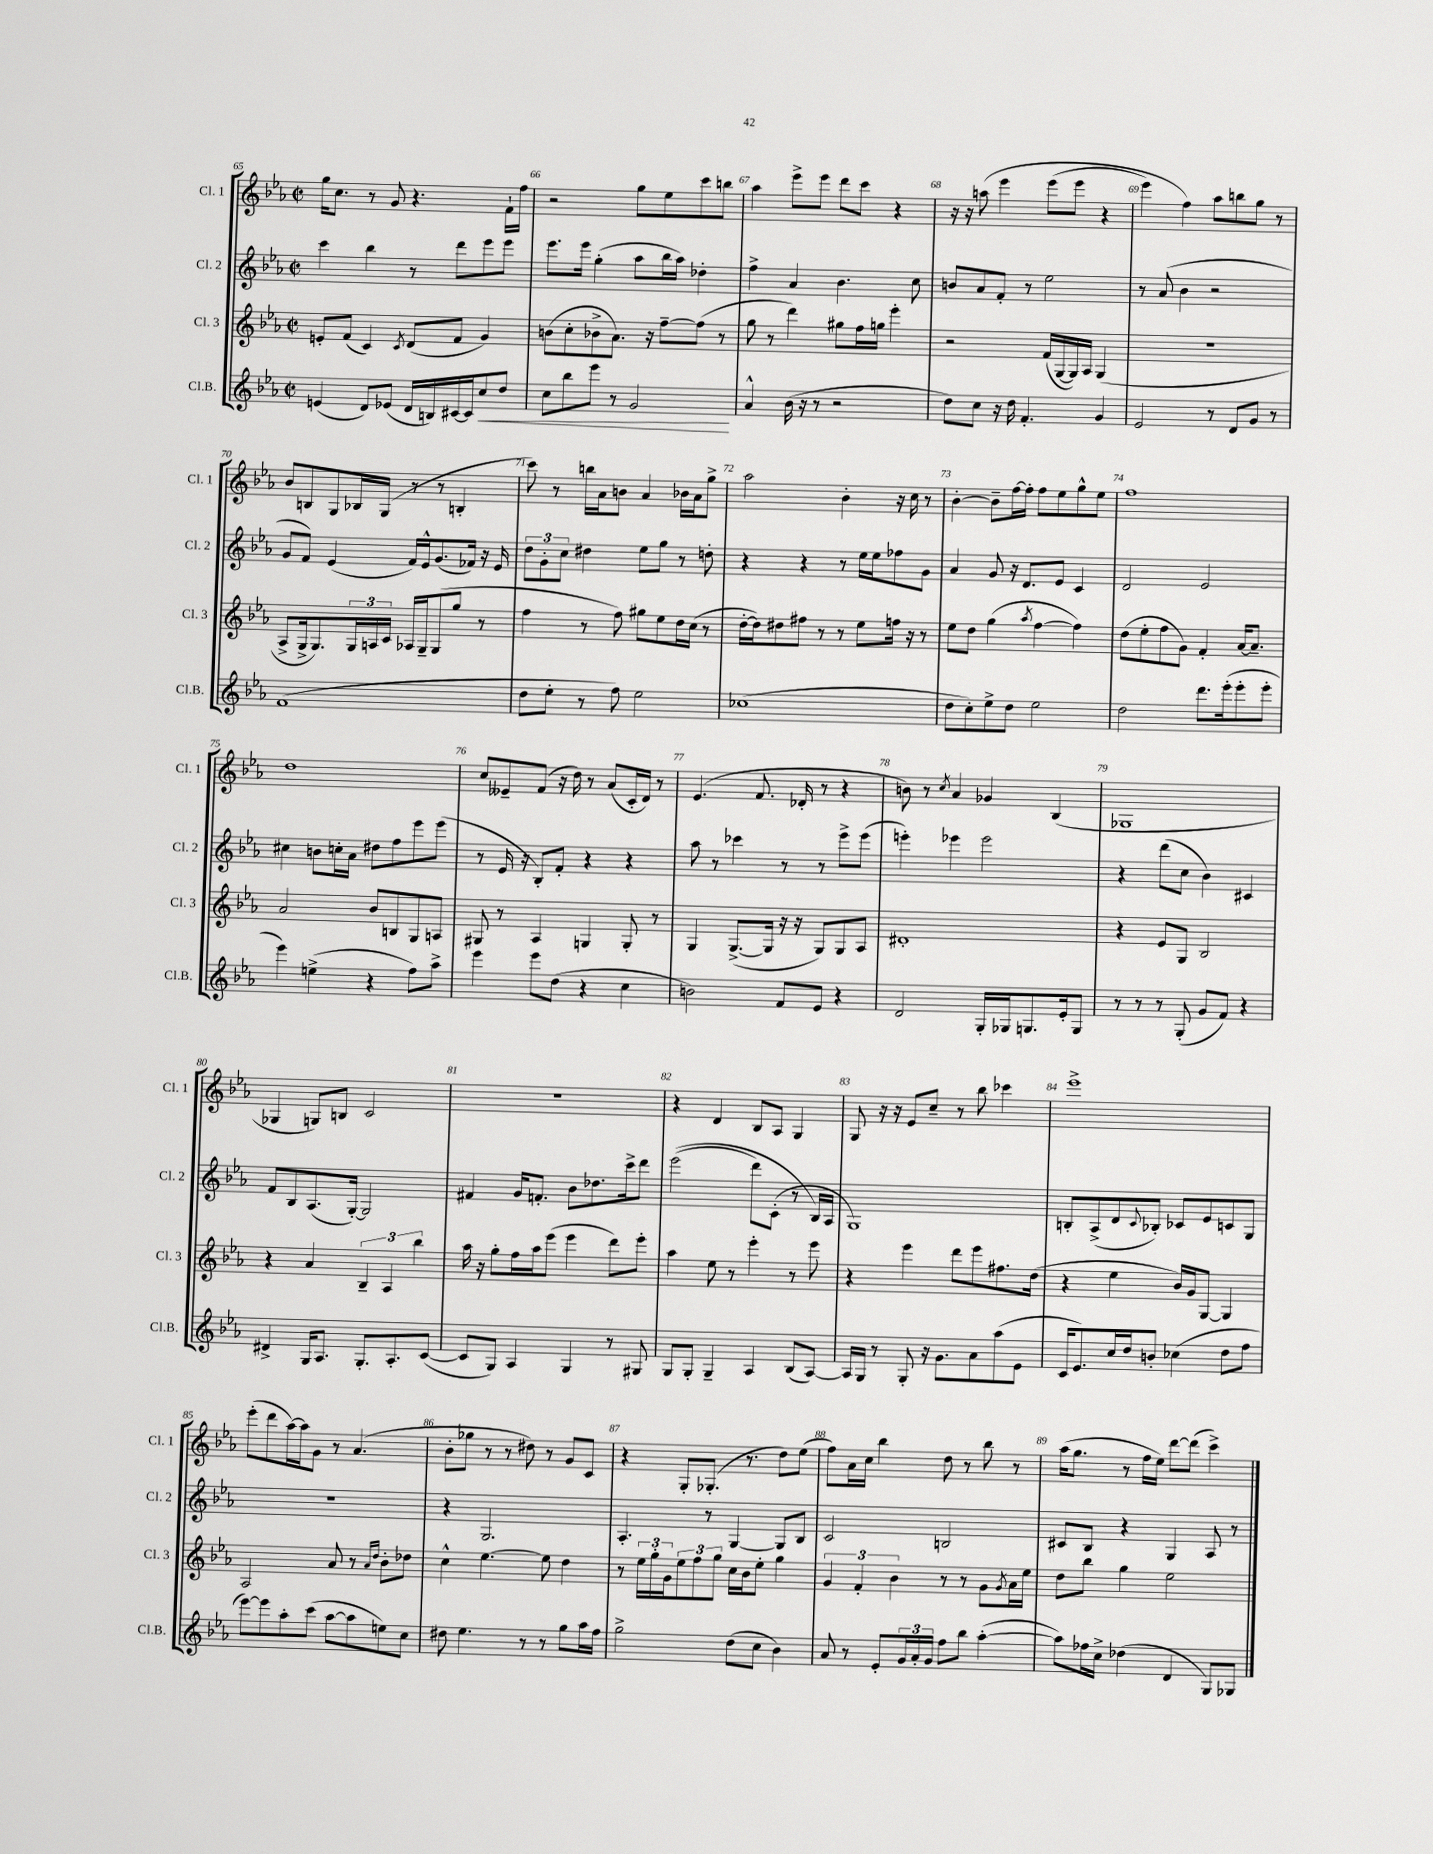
<<
\new StaffGroup <<
\new Staff = "s0" \with { instrumentName = "Cl. 1" shortInstrumentName = "Cl. 1" } {
    \clef treble \key ees \major \defaultTimeSignature \time 2/2
    g''16 c''8. r8 g'8 r4. f'16-! f''16 |
    r2 g''8 ees''8 c'''8 b''8 |
    aes''4 ees'''8-> ees'''8 d'''8 c'''8 r4 |
    r16 r16 a''8\( ees'''4 ees'''8( ees'''8 r4 |
    ees'''4) f''4\) aes''8 b''8 g''8 r8 |
    bes'8 b8 g8 bes16 g16( r8 r8 b4-. |
    c'''8) r8 b''16 aes'16 b'8 aes'4 bes'16 aes'16 g''8-> |
    aes''2 bes'4-. r16 c''16 r8 |
    bes'4~-. bes'8-- f''16~ f''16-. f''8 ees''8 g''8-^ ees''8 |
    f''1 |
    d''1 |
    c''8 eeses'8-- f'8( r16 d''16) r8 aes'8( c'16-. d'16) r8 |
    ees'4.( f'8. des'16-. r8 r4 |
    b'8) r8 \acciaccatura { c''8 } aes'4 ges'4 bes4( |
    ges1 |
    ges4 g8) b8 c'2 |
    R1 |
    r4 d'4 bes8 aes8 g4 |
    g8 r16 r16 ees'8 c''8-- r8 bes''8 ces'''4 |
    ees'''1-> |
    ees'''8-.( d'''8 aes''16~) aes''16 g'8 r8 aes'4.( |
    bes'8-. ges''8 r8 r8 dis''8) r8 g'8 c'8 |
    r4 g8-. ges8.-.( r8. d''8) ees''8( |
    f''8) aes'16 c''16 bes''4 d''8 r8 bes''8 r8 |
    aes''16( g''8. r8 f''16 ees''16) d'''8~ d'''8( c'''4->) \bar "|." |
}
\new Staff = "s1" \with { instrumentName = "Cl. 2" shortInstrumentName = "Cl. 2" } {
    \clef treble \key ees \major \defaultTimeSignature \time 2/2
    c'''4 bes''4 r8 d'''8 ees'''8 ees'''8 |
    ees'''8. ees'''16 g''4-.( aes''8 bes''16 aes''16) des''4-. |
    f''4-> aes'4 bes'4. c''8 |
    b'8 aes'8 f'8-. r8 ees''2 |
    r8 aes'8( bes'4 r2 |
    g'8 f'8) ees'4( f'16) ees'16-^ g'8.( fes'16) r16 ees'16 |
    \tuplet 3/2 { d''8 g'8-. c''8 } dis''4 ees''8 g''8 r8 d''8-. |
    r4 r4 r8 ees''16 ees''16 fes''8 g'8 |
    aes'4 g'8 r16 d'8. ees'8 c'4 |
    d'2 ees'2 |
    cis''4 b'8 c''16-. aes'16 dis''8 f''8 ees'''8 ees'''8( |
    r8 ees'16 r16 bes8-.) f'8-. r4 r4 |
    aes''8 r8 ces'''4 r8 r8 ees'''8-> ees'''8( |
    e'''4-.) ees'''4 ees'''2 |
    r4 d'''8( c''8 bes'4) cis'4 |
    f'8 bes8 aes8.( g16~-.) g2 |
    fis'4 g'16 f'8.-. bes'8 des''8. c'''16-> d'''8 |
    ees'''2(\( d'''8) c'8-.( r8 bes16\) aes16 |
    g1) |
    b8-. aes8->( d'8 \appoggiatura { c'8 } bes8-.) ces'8 ees'8 c'8 g8 |
    r1 |
    r4 g2. |
    aes4.-. r8 g4~ g8 bes8 |
    c'2 b2 |
    cis'8 bes8 r4 g4 aes8 r8 \bar "|." |
}
\new Staff = "s2" \with { instrumentName = "Cl. 3" shortInstrumentName = "Cl. 3" } {
    \clef treble \key ees \major \defaultTimeSignature \time 2/2
    e'8-. f'8( c'4) \acciaccatura { c'8 } d'8( f'8 g'4) |
    b'8( c''8-. bes'8-> aes'8.) r16 f''8~-- f''8( r8 |
    g''8 r8 d'''4) gis''8 f''16 g''16 ees'''4-. |
    r2 f'16( g16~ g16) aes16 g4( |
    r1 |
    aes8-> g16-> g8.) \tuplet 3/2 { g16 a16 c'16 } aes16 g16-- g8( g''8 r8 |
    f''4 r8 f''8) gis''8 ees''8 d''16 c''16( r8 |
    d''16~-. d''16) dis''8 fis''8 r8 r8 ees''8 f''16 r16 r8 |
    ees''8 d''8 g''4( \acciaccatura { aes''8 } f''4~ f''4) |
    d''8( ees''8-. f''8 g'8) f'4-. aes'16~ aes'8.-- |
    aes'2 bes'8 b8 g8 a8 |
    gis8 r8 aes4 g4 g8-. r8 |
    g4 g8.~->( g16 r16 r16 g8) g8 aes8 |
    dis'1-. |
    r4 ees'8 g8 bes2 |
    r4 aes'4 \tuplet 3/2 { bes4-- aes4 bes''4 } |
    aes''16 r16 g''8-. f''16 aes''16 ees'''8( ees'''4 d'''8) ees'''8-. |
    aes''4 ees''8 r8 ees'''4-. r8 ees'''8 |
    r4 ees'''4 d'''8 ees'''8 fis''8. d''16( |
    r4 ees''4 bes'16) g'16 g8~ g4 |
    aes2 aes'8 r8 \grace { aes'16 d''16 } bes'8-. des''8 |
    c''4-^ ees''4.~ ees''8 d''4 |
    r8 \tuplet 3/2 { ees''16 g''16-. g'16 } \tuplet 3/2 { ees''8 f''8 g''8 } c''16 bes'16 ees''8-. g''4 |
    \tuplet 3/2 { g'4 f'4-. bes'4 } r8 r8 g'8 \acciaccatura { g'8 } aes'16 ees''16 |
    d''8 bes''8 g''4 ees''2 \bar "|." |
}
\new Staff = "s3" \with { instrumentName = "Cl.B." shortInstrumentName = "Cl.B." } {
    \clef treble \key ees \major \defaultTimeSignature \time 2/2
    e'4( d'8) ees'8( d'16 b16) cis'16~ cis'16 c''8\< d''8 |
    c''8 bes''8 ees'''8 r8 g'2\! |
    aes'4-^ bes'16( r16 r8 r2 |
    d''8) c''8 r16 d''16 f'4.-. g'4 |
    ees'2 r8 d'8 g'8 r8 |
    f'1( |
    d''8 ees''8-. r8 f''8) ees''2 |
    ces''1( |
    d''8 c''8-.) ees''8-> d''8 ees''2 |
    d''2 d'''8. ees'''16-.( ees'''8-. ees'''8-. |
    ees'''4) e''4->( r4 f''8) aes''8-> |
    ees'''4 ees'''8 d''8( r4 c''4 |
    b'2) f'8 ees'8 r4 |
    d'2 g16-. ges16 g8. ees'16-. g8 |
    r8 r8 r8 g8-.( g'8 f'8) r4 |
    dis'4-> g16 aes8. g8.-. aes8.-. c'8~( |
    c'8 g8) aes4 g4 r8 gis8 |
    g8 g8-. g4-- aes4 bes8( aes8~) |
    aes16 g16 r8 g8-. r16 g'8. aes'8 aes''8( ees'8 |
    c'16 ees'8.) c''16 d''16 b'8-. ces''4( d''8 f''8 |
    ees'''8~) ees'''8 aes''8-. c'''8( aes''8~ aes''8 e''8) c''8 |
    dis''8 ees''4. r8 r8 g''8 aes''16 f''16 |
    g''2-> d''8( c''8 bes'4) |
    aes'8 r8 ees'8-. \tuplet 3/2 { g'16 aes'16-. g'16 } f''8 bes''8 aes''4~-.( |
    aes''8) fes''16 c''16-> des''4( d'4 g8) ges8 \bar "|." |
}
>>
>>
\layout { \context { \Score currentBarNumber = #65 \override BarNumber.break-visibility = ##(#f #t #t) barNumberVisibility = #all-bar-numbers-visible } }
